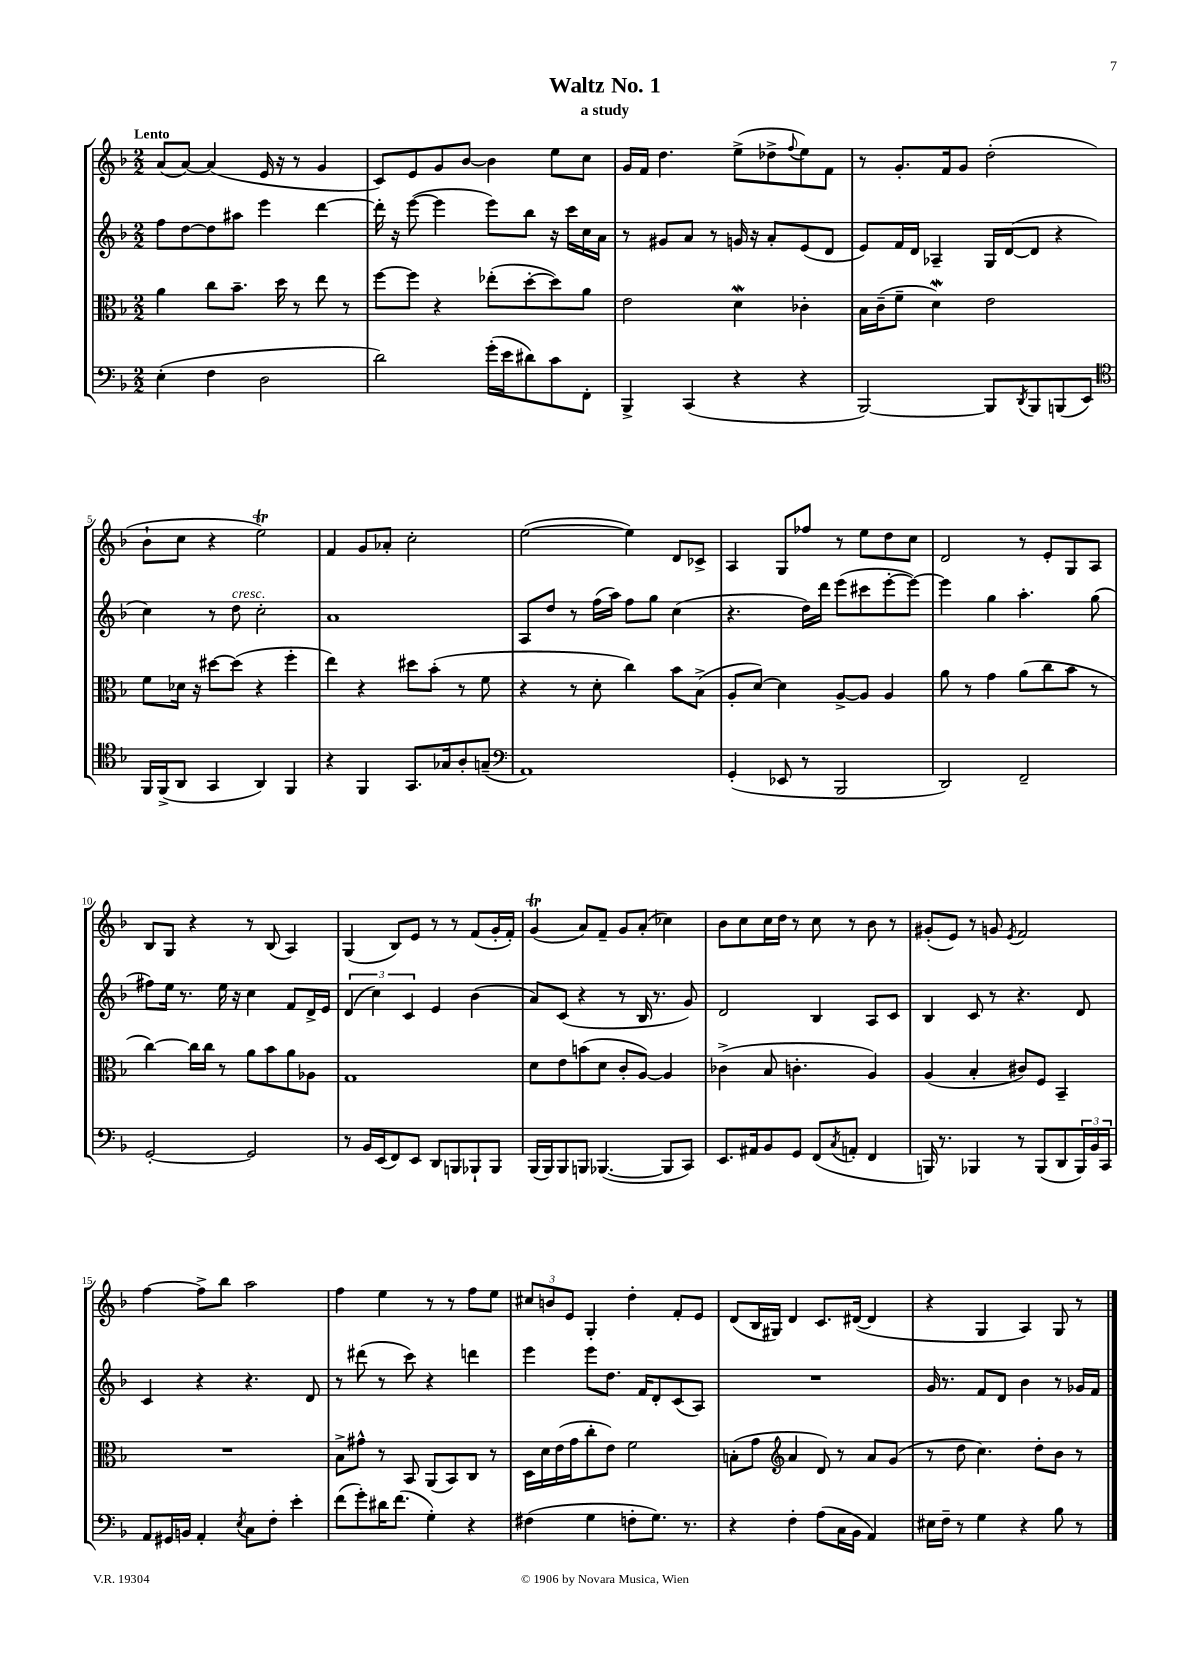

**kern	**kern	**kern	**kern
*staff4	*staff3	*staff2	*staff1
*clefF4	*clefC3	*clefG2	*clefG2
*k[b-]	*k[b-]	*k[b-]	*k[b-]
*M2/2	*M2/2	*M2/2	*M2/2
(4E'	4a	8ff	(8a
.	.	[8dd	[8a)
4F	8cc	8dd]	(4a]
.	8.b-~	8aa#	.
2D	.	4eee	16e
.	16dd	.	16r
.	8r	.	8r
.	8ee	[4ddd	4g
.	8r	.	.
=	=	=	=
2d)	[8ff	16ddd']	8c)
.	.	16r	.
.	8ff]	([8eee	8e
.	4r	4eee]	8g
.	.	.	[8b-
(16g'	(8ee-'	8eee)	4b-]
16e	.	.	.
8d#)	[8dd'	8bb-	.
8c	8dd])	16r	8ee
.	.	16ccc	.
8FF'	8a	16cc	8cc
.	.	16a	.
=	=	=	=
4BBB-^	2e	8r	16g
.	.	.	16f
.	.	8g#	4.dd
(4CC	.	8a	.
.	.	8r	.
4r	4d	16g	(8ee^
.	.	16r	.
.	.	8a'	8dd-^
.	.	.	8qqff
4r	4c-'	(8e	8ee)
.	.	8d	8f
=	=	=	=
[2BBB-)	16B-	8e)	8r
.	(16c~	.	.
.	8f~	16f	8.g'
.	.	16d	.
.	4d)	4A-~	.
.	.	.	16f
.	.	.	8g
8BBB-]	2e	16G	(2dd'
.	.	([16d	.
8qDD	.	.	.
8BBB-	.	8d]	.
(8BBB	.	4r	.
8EE)	.	.	.
=	=	=	=
*clefC4	*	*	*
16FF	8f	4cc)	8b-`
(16FF^	.	.	.
8AA	16d-	.	8cc
.	16r	.	.
4GG	[8dd#	8r	4r
.	(8dd#]	8dd	.
4AA)	4r	2cc'	2ee)
4FF	4ff'	.	.
=	=	=	=
4r	4ee)	1a	4f
4FF	4r	.	8g
.	.	.	8a-'
8.GG	8dd#	.	2cc'
.	(8b-'	.	.
16G-	.	.	.
8A'	8r	.	.
(8G~	8f	.	.
=	=	=	=
*clefF4	*	*	*
1AA)	4r	8A	([2ee
.	.	8dd	.
.	8r	8r	.
.	8d'	(16ff	.
.	.	16aa)	.
.	4cc)	8ff	4ee])
.	.	8gg	.
.	8b-	(4cc	8d
.	(8B-^	.	8c-^
=	=	=	=
(4GG'	8A'	4.r	4A
.	[8d)	.	.
8EE-	4d]	.	8G
8r	.	16dd)	8ff-
.	.	16ddd	.
2BBB-	[8A^	(8eee	8r
.	8A]	8ccc#	8ee
.	4A	[8eee'	8dd
.	.	8eee_)	8cc
=	=	=	=
2DD)	8a	4eee]	2d
.	8r	.	.
.	4g	4gg	.
2FF~	(8a	4.aa'	8r
.	8cc	.	8e'
.	8b-	.	8G
.	8r	(8gg	8A
=	=	=	=
[2GG'	[4cc)	8ff#)	8B-
.	.	16ee	8G
.	.	8.r	.
.	16cc]	.	4r
.	16cc	.	.
.	8r	16ee	.
.	.	16r	.
2GG]	8a	4cc	8r
.	8b-	.	(8B-
.	8a	8f	4A)
.	8A-	16d^	.
.	.	16e	.
=	=	=	=
8r	1G	(6d	(4G
16BB-	.	.	.
.	.	6cc)	.
(16EE	.	.	.
8FF)	.	.	8B-)
.	.	6c	.
8EE	.	.	8e
8DD	.	4e	8r
8BBB	.	.	8r
8BBB-`	.	(4b-	(8f
8BBB-	.	.	16g'
.	.	.	16f')
=	=	=	=
(16BBB-	8d	8a)	(4g
16BBB-)	.	.	.
8BBB-	8e	(8c	.
8BBB	(8b	4r	8a)
([4.BBB-	8d	.	8f~
.	8c'	8r	8g
.	[8A)	16B-	(8a'
.	.	8.r	.
8BBB-]	4A]	.	4cc-)
8CC)	.	8g)	.
=	=	=	=
8.EE	(4c-^	2d	8b-
.	.	.	8cc
16AA#	.	.	.
8BB-	8B-	.	16cc
.	.	.	16dd
8GG	4.c'	.	8r
(8FF	.	4B-	8cc
8qC	.	.	.
8AA'	.	.	8r
4FF	4A)	8A	8b-
.	.	8c	8r
=	=	=	=
16BBB)	(4A	4B-	(8g#'
8.r	.	.	.
.	.	.	8e)
4BBB-	4B-'	8c	8r
.	.	8r	8g
.	.	.	8qe
8r	8c#)	4.r	2f
(8BBB-	8F	.	.
8DD	4BB-~	.	.
24BBB-)	.	8d	.
24BB-	.	.	.
24CC	.	.	.
=	=	=	=
8AA	1r	4c	[4ff
16GG#	.	.	.
16BB	.	.	.
4AA'	.	4r	8ff^]
.	.	.	8bb-
8qE	.	.	.
8C	.	4.r	2aa
8F'	.	.	.
4e'	.	.	.
.	.	8d	.
=	=	=	=
(8f	8B-^	8r	4ff
8g')	8g#^^	(8ddd#	.
16d#	8r	8r	4ee
(8.f	.	.	.
.	8BB-	8ccc)	.
4G')	(8AA	4r	8r
.	8BB-)	.	8r
4r	8C	4ddd	8ff
.	8r	.	8ee
=	=	=	=
(4F#	16D	4eee	12cc#
.	16d	.	.
.	.	.	12b
.	(16e	.	.
.	.	.	12e
.	16g	.	.
4G	8cc'	8eee	4G'
.	8e)	8.dd	.
8F'	2f	.	4dd'
.	.	16f	.
8.G)	.	8d'	.
.	.	(8c	8f'
8.r	.	.	.
.	.	8A)	8e
=	=	=	=
4r	(8B'	1r	(8d
.	8g	.	16B-
.	.	.	16G#)
*	*clefG2	*	*
4F'	4a	.	4d
(8A	8d)	.	8.c
16C	8r	.	.
16BB-	.	.	([16d#
4AA)	8a	.	4d#]
.	(8g	.	.
=	=	=	=
16E#	8r	16g	4r
16F~	.	8.r	.
8r	8dd	.	.
4G	4.cc)	8f	4G
.	.	8d	.
4r	.	4b-	4A)
.	8dd'	.	.
8B-	8b-	8r	8G
8r	8r	16g-	8r
.	.	16f	.
==	==	==	==
*-	*-	*-	*-
